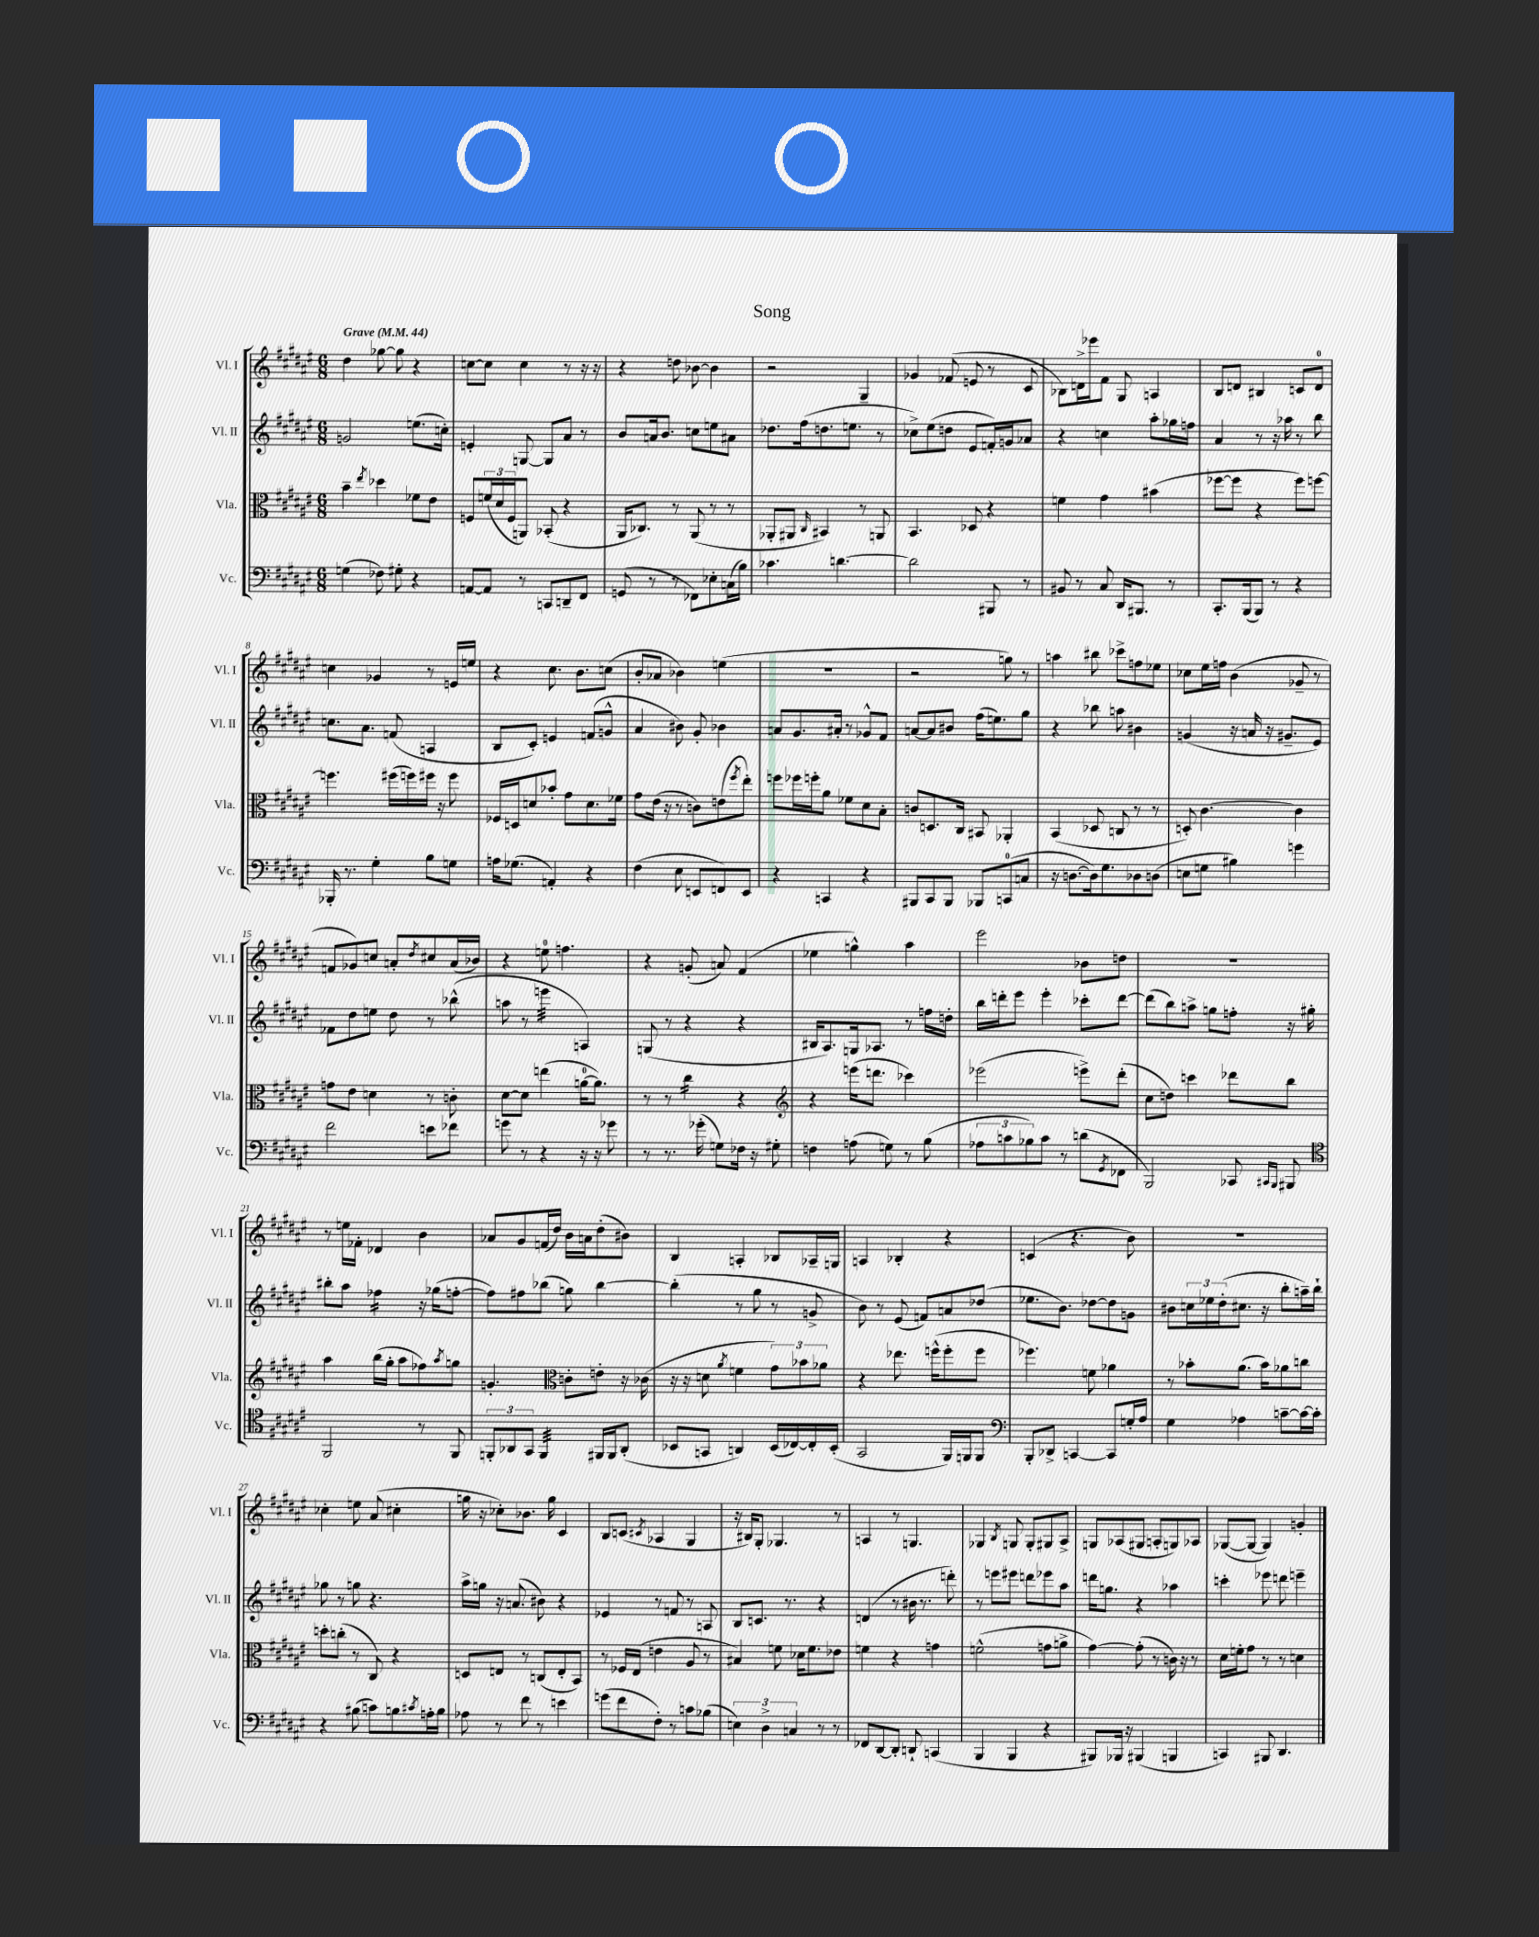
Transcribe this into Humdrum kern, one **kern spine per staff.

**kern	**kern	**kern	**kern
*staff4	*staff3	*staff2	*staff1
*clefF4	*clefC3	*clefG2	*clefG2
*k[f#c#g#d#a#e#]	*k[f#c#g#d#a#e#]	*k[f#c#g#d#a#e#]	*k[f#c#g#d#a#e#]
*M6/8	*M6/8	*M6/8	*M6/8
*MM44	*MM44	*MM44	*MM44
(4G	4b~	2g	4dd#
.	8qee#	.	.
8F-)	4dd-	.	[8gg-
8G#'	.	.	8gg-]
4r	8f-	(8.ee	4r
.	8e#	.	.
.	.	16cc')	.
=	=	=	=
[8AA	8F	4e'	[8cc
8AA]	(24f	.	8cc]
.	24d#	.	.
.	24F	.	.
8r	8AA)	[8G	4cc
8CC	(8BB-'	8G]	.
8DD~	4r	8a#	8r
8FF#	.	8r	16r
.	.	.	16r
=	=	=	=
(8GG	16AA#	8b	4r
.	8.C-)	.	.
8r	.	16a	.
.	.	8.b	.
8r	8r	.	8dd
8FF-)	(8AA#	8cc	[8b-
8E-'	8r	8ee	4b-]
(16C	8r	8a#	.
16B)	.	.	.
=	=	=	=
4.c-	8AA-'	8.dd-	2r
.	8AA#	.	.
.	.	(16ff#	.
.	16qqC#	.	.
.	4BB#)	8.dd	.
[4.d	.	.	.
.	.	8.ee	.
.	8r	.	4G#~
.	8AA	8r	.
=	=	=	=
2d]	4.BB	8cc-^)	4g-
.	.	(8ee#	.
.	.	8dd	(8f-
.	8D-	8e#	8e
8BBB#	4r	16f')	8r
.	.	16g	.
8r	.	8a-	8c#
=	=	=	=
8BB#	4f	4r	8B-)
8r	.	.	16d^
.	.	.	16eee-
8C#	4g#	4cc	8f#
16DD#	.	.	8G#
8.BBB#	.	.	.
.	(4b#	8aa#'	4A
8r	.	16gg-	.
.	.	16ff	.
=	=	=	=
8.CC#'	[8ff-	4a#	8B
.	8ff-]	.	8d
(16BBB	.	.	.
8BBB)	4r	8r	4B#
8r	.	16r	.
.	.	16aa-	.
4r	8ff-)	8r	8c
.	[8ff	8bb	8d
=	=	=	=
16BBB-'	4.ff]	8.cc	4cc
8.r	.	.	.
.	.	8.a#	.
4G#'	.	.	4g-
.	(16ff#	(8f	.
.	16ff)	.	.
8B	16ff#	4A	8r
.	16r	.	.
8G	8ff#	.	16e
.	.	.	16ee
=	=	=	=
16A	16F-	8B	4r
(8.G-	16D	.	.
.	8d	8c#')	.
4AA')	8b-'	4e	8.cc#
.	8g#	.	.
.	.	.	8.b
4r	8.d	(8f	.
.	.	8g^^	(8cc
.	16f-	.	.
=	=	=	=
(4F#	8g#	4a#	8b'
.	(16e#	.	8a-
.	16r	.	.
8E#	8r	8b#)	4b-)
8EE	8c)	8g#'	.
8FF)	(8e	4b-	(4ee
.	8qff#	.	.
8EE	8ee#')	.	.
=	=	=	=
4r	8ff	8a	2.r
.	16ff-	8.g#	.
.	16ff'	.	.
4CC	8a#	.	.
.	.	16a#'	.
.	8f-	8r	.
4r	8d#	8g-^^	.
.	8B'	8f#	.
=	=	=	=
8BBB#	8c	[8a	2r
8CC#	8.D	8a]	.
8BBB#	.	8b#	.
.	16C#	.	.
8BBB-	8BB#	(16ff#	.
.	.	8.ee)	.
(8CC	4AA-'	.	8gg)
8C	.	8gg#	8r
=	=	=	=
16r	(4BB	4r	4aa
[8.D	.	.	.
16D])	8D-	8bb-	8bb#
8.G#	.	.	.
.	8C	8aa	8ccc-^
8D-	8r	4b#	8ff
(8D	8r	.	8ee-
=	=	=	=
8E	8D')	(4g	8cc-
8G	[4.c#	.	16ee#
.	.	.	16ff
4B#)	.	16r	(4b
.	.	16a	.
.	.	16r	.
.	.	8.g#~	.
4g	4c#]	.	8g-~
.	.	8e#)	8r
=	=	=	=
2f#	8g	8f-	8f
.	8e#	8dd#	8g-)
.	4d	8ee	8cc
.	.	8dd#	8a'
.	.	.	8qdd#
8e	8r	8r	8cc#
8f-	8c'	(8bb-^^	(16a
.	.	.	16b-)
=	=	=	=
8g	[8d#	8aa	4r
8r	8d#]	8r	.
4r	(4ee	4eee	8ee
.	.	.	4.ff
16r	[16a	4A)	.
16r	8.a])	.	.
8g-	.	.	.
=	=	=	=
8r	8r	(8G	4r
8.r	8r	8r	.
.	4cc#	4r	(8g'
(16g-'	.	.	.
8G)	.	.	8a)
16F-	4r	4r	(4f#
16r	.	.	.
8G#'	.	.	.
=	=	=	=
*	*clefG2	*	*
4F	4r	16B#	4ee-
.	.	8.A#)	.
(8A	(16eee	16G	4gg^^)
.	8.ddd	8.A-	.
8G)	.	.	.
8r	4ccc-)	8r	4aa#
(8B	.	16ff	.
.	.	16dd'	.
=	=	=	=
12A-	(2eee-	16bb	2eee#
.	.	16ddd'	.
12c	.	.	.
.	.	8eee#	.
12B-)	.	.	.
8c	.	4eee#'	.
8r	.	.	.
(8d	8eee^)	8ccc-'	8b-
8qGG#	.	.	.
8FF-	(8ddd#'	[8ddd	8dd
=	=	=	=
2BBB)	8cc#	(8ddd]	2.r
.	8dd)	8bb)	.
.	4ccc	8aa^	.
.	.	8gg	.
8CC-	8ddd-	8ff'	.
16qqCC#	.	.	.
16qqBBB	.	.	.
8BBB#	8bb	16r	.
.	.	16gg#'	.
=	=	=	=
*clefC4	*	*	*
2FF#	4aa#	8bb#'	8r
.	.	8aa#	16ee
.	.	.	16f-'
.	(16bb	4ff-	4d-
.	16gg#'	.	.
.	8aa#	.	.
8r	8ff-)	16r	4b
.	.	(16gg-	.
.	8qaa#	.	.
8FF#	8gg	[8ff'	.
=	=	=	=
12FF'	4.g'	8ff])	8a-
12AA-	.	.	.
.	.	8ff#	8g#
12GG#	.	.	.
4FF	.	(8bb-	(16f
.	.	.	16dd#)
*	*clefC3	*	*
.	8c'	8gg)	16b
.	.	.	16a
16FF#	8e'	[4bb-	(8dd#'
16FF#	.	.	.
(8AA-'	16r	.	8b#)
.	(16c-	.	.
=	=	=	=
8BB-	16r	(4bb-']	4B
.	16r	.	.
8GG	8d	.	.
.	8qa#	.	.
4AA)	4f	8r	4A'
.	.	8gg#	.
(16BB-	12g#)	8r	8B-
[16C-)	.	.	.
.	12b-	.	.
16C-']	.	8g^	16A-~
.	12a-	.	.
(16BB-'	.	.	16G
=	=	=	=
2GG#	4r	8b)	4A
.	.	8r	.
.	8.ee-	(8e#	4B-'
.	.	8f)	.
.	(16ff^^	.	.
16FF#)	8ff'	8a	4r
16FF	.	.	.
8FF	8ff	(8dd-	.
=	=	=	=
*clefF4	*	*	*
8BBB'	4.ff-)	8.ee-	(4c
8DD-^	.	.	.
.	.	8.b)	.
[4CC	.	.	4.r
.	8f	[8dd-	.
8CC]	4a-	8dd-]	.
16G'	.	8g	8b)
16A#	.	.	.
=	=	=	=
4G#	8r	8b#	2.r
.	8b-'	24cc	.
.	.	24ee-	.
.	.	(24dd#'	.
4A-	(8.a#	8.cc#	.
.	16b-)	16r	.
[8c~	8a-	8bb'	.
16c_	8cc	16aa~)	.
16c']	.	16bb`	.
=	=	=	=
4r	8dd'	8gg-	4cc-'
.	(8cc'	8r	.
(8B#	8r	8gg	8ee
8c)	8C#)	4.r	(8a#
8B	4r	.	4cc#'
8qc#	.	.	.
16A'	.	.	.
16B	.	.	.
=	=	=	=
8A-	8D	16aa#^	16gg
.	.	16gg	16r
8r	8E	16r	8cc-')
.	.	(8.a	.
8f#	8r	.	8.b-
8r	(8C	8b#)	.
.	.	.	16gg
4e	8E'	4r	4c#
.	8BB)	.	.
=	=	=	=
(8g	8r	4e-	8B
8f#	16F-	.	(8c
.	(16E#	.	.
.	.	.	8qc#
8F#')	4e	8r	4A-
8r	.	8f	.
8c	8A#	8r	4G#
(8B-	8r	8A	.
=	=	=	=
6E)	4B#)	8B	16r
.	.	.	16B#)
.	.	8.c	8G#'
6D#^	.	.	.
.	8f	.	4.G-
.	.	8.r	.
6C	.	.	.
.	16d-	.	.
.	8.f	.	.
8r	.	4r	.
8r	8e-	.	8r
=	=	=	=
8FF-	4f	(4d	4A
[8DD#	.	.	.
8DD#']	4r	8r	8r
8DD`	.	16b#	4.G
.	.	8.r	.
(4CC	4g	.	.
.	.	8ddd')	.
=	=	=	=
4BBB	(2f^^	8r	4G-
.	.	8eee	.
.	.	.	8qB
4BBB	.	8eee#	8G
.	.	8ddd	8G'
4r	8g	8eee-	8G#
.	8a^	8aa#	8A#^
=	=	=	=
8BBB#)	[4g#)	16ddd	8G
.	.	8.gg	.
16BBB-	.	.	(8A-
16r	.	.	.
(4BBB#	(8g#']	4r	8G#
.	8r	.	8A'
4BBB	16c)	4aa-	8G)
.	16r	.	.
.	8r	.	8A-
=	=	=	=
4CC)	16d#	4ccc'	([8G-
.	16f'	.	.
.	8g#	.	8G-_
8BBB#	8r	8eee-	4G-])
4.DD#	8r	8ddd	.
.	4d	4eee~	4g'
==	==	==	==
*-	*-	*-	*-
